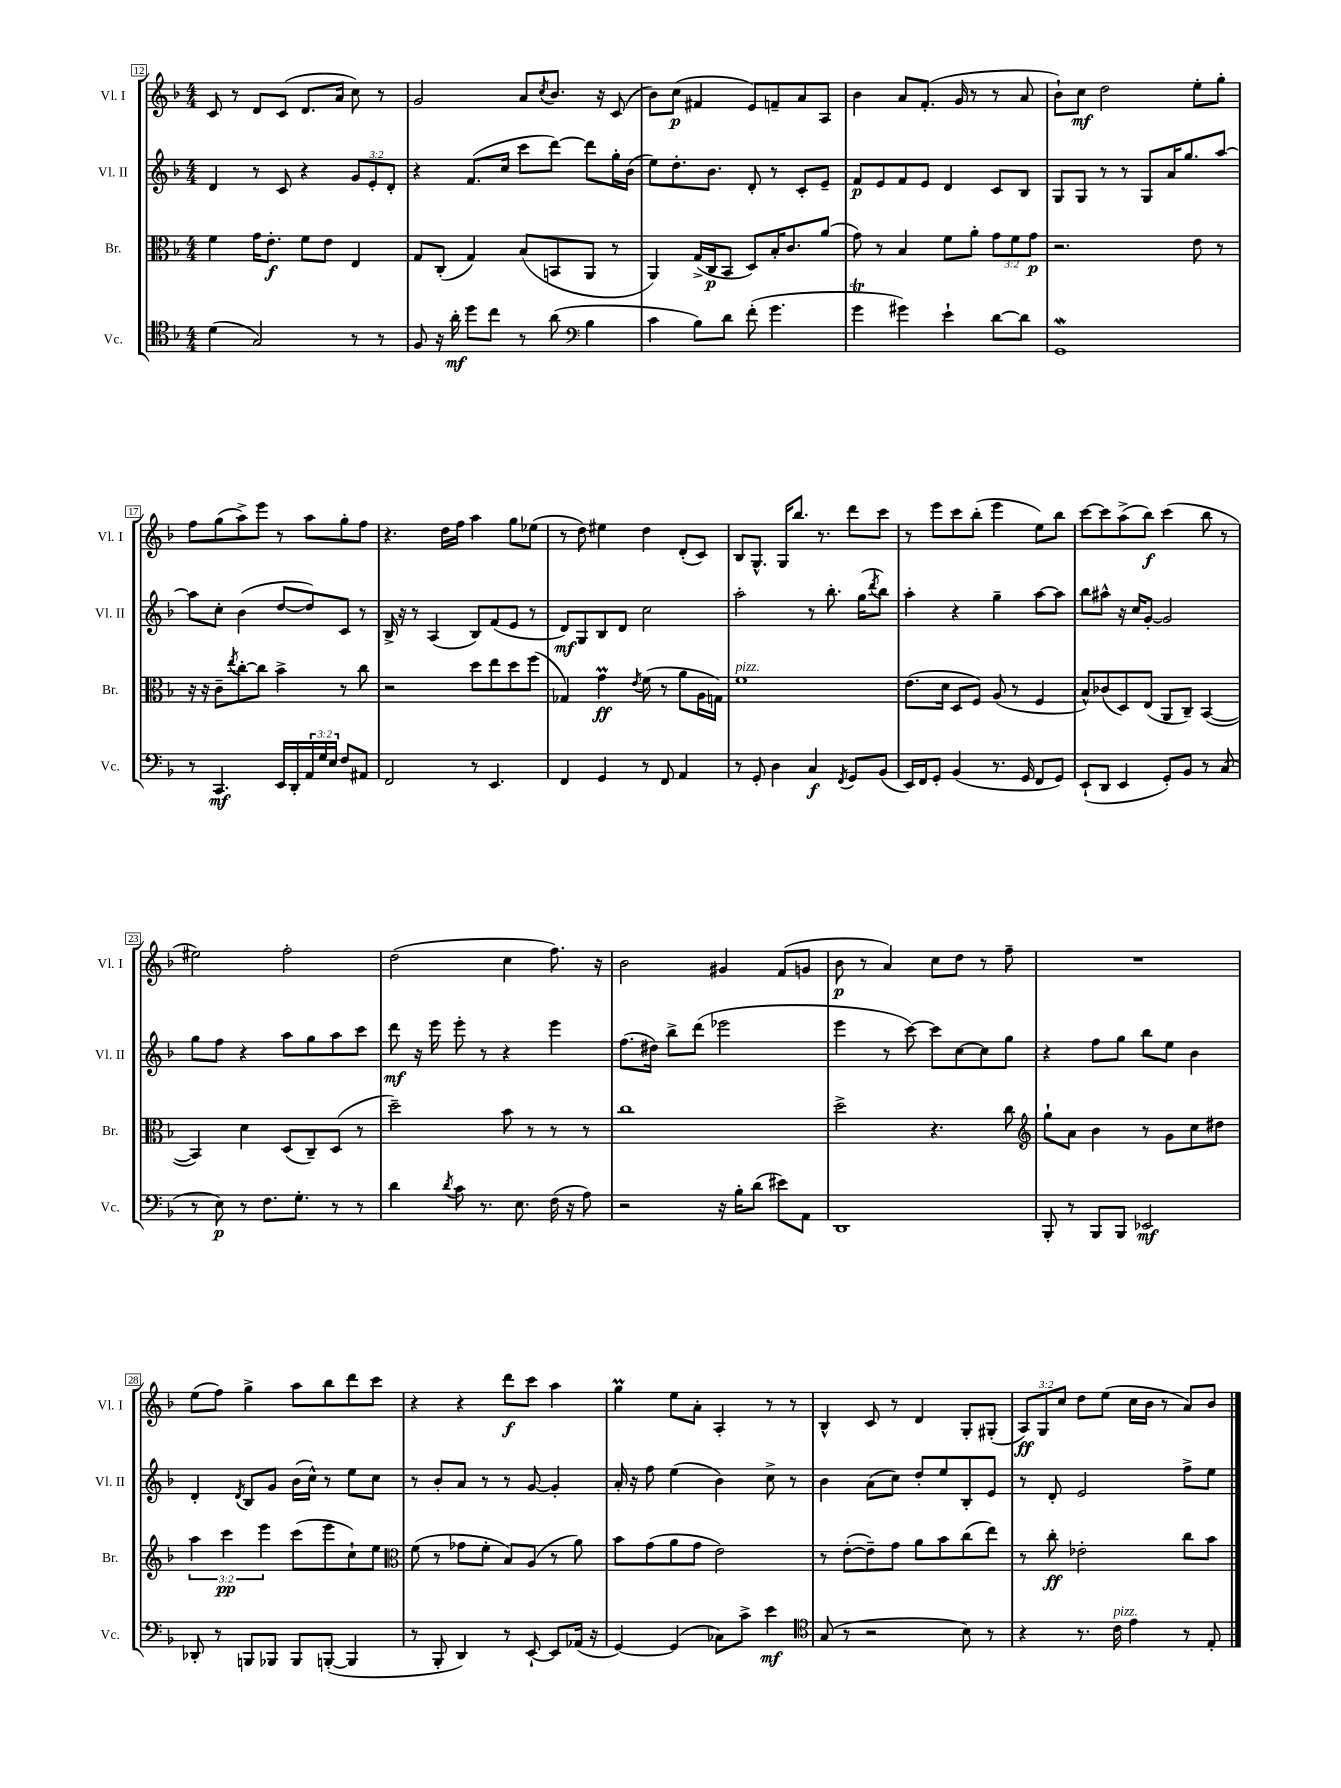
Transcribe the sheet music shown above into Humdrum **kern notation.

**kern	**dynam	**kern	**dynam	**kern	**dynam	**kern	**dynam
*part4	*part4	*part3	*part3	*part2	*part2	*part1	*part1
*staff4	*staff4	*staff3	*staff3	*staff2	*staff2	*staff1	*staff1
*I"Vc.	*	*I"Br.	*	*I"Vl. II	*	*I"Vl. I	*
*I'Vc.	*	*I'Br.	*	*I'Vl. II	*	*I'Vl. I	*
*clefC4	*	*clefC3	*	*clefG2	*	*clefG2	*
*k[b-]	*	*k[b-]	*	*k[b-]	*	*k[b-]	*
*M4/4	*	*M4/4	*	*M4/4	*	*M4/4	*
=12	=12	=12	=12	=12	=12	=12	=12
(4d\	.	4f\	.	4d/	.	8c/	.
.	.	.	.	.	.	8r	.
2G/)	.	16g\KL	.	8r	.	8d/L	.
.	.	8.e'\J	f	.	.	.	.
.	.	.	.	8c/	.	(8c/J	.
.	.	8f\L	.	4r	.	8.d/L	.
.	.	8e\J	.	.	.	.	.
.	.	.	.	.	.	16a/Jk	.
8r	.	4E/	.	12g/L	.	8cc\)	.
.	.	.	.	12e'/	.	.	.
8r	.	.	.	.	.	8r	.
.	.	.	.	12d'/J	.	.	.
=13	=13	=13	=13	=13	=13	=13	=13
8F/	.	8G/L	.	4r	.	2g/	.
16r	.	(8C'/J	.	.	.	.	.
16a'\	mf	.	.	.	.	.	.
8dd\L	.	4G/)	.	(8.f/L	.	.	.
8cc\J	.	.	.	.	.	.	.
.	.	.	.	16cc/Jk	.	.	.
8r	.	(8B-/L	.	8ccc\L	.	8a/L	.
.	.	.	.	.	.	8qcc/	.
(8a\	.	8BBn/	.	[8ddd\J)	.	8.b-/J	.
*clefF4	*	*	*	*	*	*	*
4B-\	.	8AA/J	.	8ddd\L]	.	.	.
.	.	.	.	.	.	16r	.
.	.	8r	.	16gg'\L	.	(8c/	.
.	.	.	.	(16b-\JJ	.	.	.
=14	=14	=14	=14	=14	=14	=14	=14
4c\	.	4AA/)	.	8ee\L)	.	8b-\L)	.
.	.	.	.	8.dd'\	.	(8cc\J	p
8B-\L)	.	(16G^/LL	.	.	.	4f#X/	.
.	.	16C/J	p	8.b-\J	.	.	.
8d\J	.	8BB-/J	.	.	.	.	.
(8f'\	.	8D/L)	.	8d'/	.	8e/L)	.
4.g\	.	16B-'/K	.	8r	.	8fn~/	.
.	.	8.c/	.	.	.	.	.
.	.	.	.	8c'/L	.	8a/	.
.	.	(8a/J	.	8e~/J	.	8A/J	.
=15	=15	=15	=15	=15	=15	=15	=15
4gT\	.	8g\)	.	8f/L	p	4b-\	.
.	.	8r	.	8e/	.	.	.
4g#X\)	.	4B-/	.	8f/	.	8a/L	.
.	.	.	.	8e/J	.	(8.f'/J	.
4e`\	.	8f\L	.	4d/	.	.	.
.	.	.	.	.	.	16g/	.
.	.	8a'\J	.	.	.	8r	.
[8d\L	.	12g\L	.	8c/L	.	8r	.
.	.	12f\	.	.	.	.	.
8d\J]	.	.	.	8B-/J	.	8a/	.
.	.	12g\J	p	.	.	.	.
=16	=16	=16	=16	=16	=16	=16	=16
1GGW	.	2.r	.	8G/L	.	8b-`\L)	.
.	.	.	.	8G/J	.	8cc\J	mf
.	.	.	.	8r	.	2dd\	.
.	.	.	.	8r	.	.	.
.	.	.	.	8G/L	.	.	.
.	.	.	.	16a/K	.	.	.
.	.	.	.	8.gg/	.	.	.
.	.	8e\	.	.	.	8ee'\L	.
.	.	8r	.	[8aa/J	.	8gg'\J	.
!!LO:LB:g=z
=17	=17	=17	=17	=17	=17	=17	=17
8r	.	16r	.	8aa\L]	.	8ff\L	.
.	.	16r	.	.	.	.	.
4.CC/	mf	8c~\L	.	8cc'\J	.	(8gg\	.
.	.	8qee/	.	.	.	.	.
.	.	[8cc'\	.	(4b-\	.	8aa^\)	.
.	.	8cc\J]	.	.	.	8eee\J	.
16EE/LL	.	4b-^\	.	[8dd/L	.	8r	.
16DD'/	.	.	.	.	.	.	.
24AA/	.	.	.	8dd/])	.	8aa\L	.
24G/	.	.	.	.	.	.	.
24E/JJ	.	.	.	.	.	.	.
8F/L	.	8r	.	8c/J	.	8gg'\	.
8AA#X/J	.	8cc\	.	8r	.	8ff\J	.
=18	=18	=18	=18	=18	=18	=18	=18
2FF/	.	2r	.	16B-^/	.	4.r	.
.	.	.	.	16r	.	.	.
.	.	.	.	8r	.	.	.
.	.	.	.	(4A/	.	.	.
.	.	.	.	.	.	16dd\LL	.
.	.	.	.	.	.	16ff\JJ	.
8r	.	8dd\L	.	8B-/L)	.	4aa\	.
4.EE/	.	8ee\	.	(8f/	.	.	.
.	.	8dd\	.	8e/J	.	8gg\L	.
.	.	(8ff\J	.	8r	.	(8ee-X\J	.
=19	=19	=19	=19	=19	=19	=19	=19
4FF/	.	4G-X/)	.	8d/L)	mf	8r	.
.	.	.	.	8G/	.	8dd\)	.
4GG/	.	4gM\	ff	8B-/	.	4ee#X\	.
.	.	.	.	8d/J	.	.	.
.	.	8qe/	.	.	.	.	.
8r	.	(8f\	.	2cc\	.	4dd\	.
8FF/	.	8r	.	.	.	.	.
4AA/	.	8a\L	.	.	.	(8d'/L	.
.	.	16A\L	.	.	.	8c/J)	.
.	.	16Gn\JJ)	.	.	.	.	.
=20	=20	=20	=20	=20	=20	=20	=20
!	!	!LO:TX:a:i:t=pizz.	!	!	!	!	!
8r	.	1f	.	2aa'\	.	8B-/L	.
8GG'/	.	.	.	.	.	8.G^^/J	.
4D\	.	.	.	.	.	.	.
.	.	.	.	.	.	16G/KL	.
.	.	.	.	.	.	8.bb-/J	.
4C/	f	.	.	8r	.	.	.
.	.	.	.	.	.	8.r	.
.	.	.	.	8.bb-'\	.	.	.
8qFF/	.	.	.	.	.	.	.
8GG/L	.	.	.	.	.	8ddd\L	.
.	.	.	.	(16gg\KL	.	.	.
.	.	.	.	8qddd/	.	.	.
(8BB-/J	.	.	.	8bb-\J)	.	8ccc\J	.
=21	=21	=21	=21	=21	=21	=21	=21
16EE/LL)	.	(8.e\L	.	4aa'\	.	8r	.
16FF/J	.	.	.	.	.	.	.
8GG'/J	.	.	.	.	.	8eee\L	.
.	.	16d\Jk	.	.	.	.	.
(4BB-/	.	8D/L	.	4r	.	8ccc\	.
.	.	8F/J)	.	.	.	(8bb-'\J	.
8.r	.	(8A/	.	4gg~\	.	4eee\	.
.	.	8r	.	.	.	.	.
16GG/	.	.	.	.	.	.	.
8FF/L	.	4F/	.	[8aa\L	.	8ee\L)	.
8GG/J)	.	.	.	8aa\J]	.	8bb-\J	.
=22	=22	=22	=22	=22	=22	=22	=22
(8EE`/L	.	8B-^^/L)	.	8bb-\L	.	[8ccc\L	.
8DD/J	.	(8c-X/	.	8aa#X^^\J	.	8ccc\]	.
4EE/	.	8D/)	.	16r	.	(8aa^\	.
.	.	.	.	16cc/KL	.	.	.
.	.	(8E/J	.	[8g'/J	.	8bb-\J)	f
8GG'/L)	.	8AA/L	.	2g/]	.	(4ccc\	.
8BB-/J	.	8C~/J)	.	.	.	.	.
8r	.	([4BB-/	.	.	.	8bb-\	.
(8C/	.	.	.	.	.	8r	.
!!LO:LB:g=z
=23	=23	=23	=23	=23	=23	=23	=23
8r	.	4BB-/])	.	8gg\L	.	2ee#X\)	.
8E\)	p	.	.	8ff\J	.	.	.
8r	.	4d\	.	4r	.	.	.
8.F\L	.	.	.	.	.	.	.
.	.	(8D/L	.	8aa\L	.	2ff'\	.
8.G'\J	.	.	.	.	.	.	.
.	.	8C~/)	.	8gg\	.	.	.
8r	.	(8D/J	.	8aa\	.	.	.
8r	.	8r	.	8ccc\J	.	.	.
=24	=24	=24	=24	=24	=24	=24	=24
4d\	.	2dd~\)	.	8ddd\	mf	(2dd\	.
.	.	.	.	16r	.	.	.
.	.	.	.	16eee\	.	.	.
8qd/	.	.	.	.	.	.	.
8c\	.	.	.	8eee'\	.	.	.
8.r	.	.	.	8r	.	.	.
.	.	8b-\	.	4r	.	4cc\	.
8.E\	.	.	.	.	.	.	.
.	.	8r	.	.	.	.	.
(16F\	.	8r	.	4eee\	.	8.ff\)	.
16r	.	.	.	.	.	.	.
8A\)	.	8r	.	.	.	.	.
.	.	.	.	.	.	16r	.
=25	=25	=25	=25	=25	=25	=25	=25
2r	.	1cc	.	(8.ff\L	.	2b-\	.
.	.	.	.	16dd#X\Jk)	.	.	.
.	.	.	.	8bb-^\L	.	.	.
.	.	.	.	(8ddd\J	.	.	.
16r	.	.	.	2eee-X\	.	4g#X/	.
16B-'\KL	.	.	.	.	.	.	.
(8d\J	.	.	.	.	.	.	.
8e#X\L)	.	.	.	.	.	(8f/L	.
8AA\J	.	.	.	.	.	8gn/J	.
=26	=26	=26	=26	=26	=26	=26	=26
1DD	.	2dd^\	.	4eee\	.	8b-\	p
.	.	.	.	.	.	8r	.
.	.	.	.	8r	.	4a/)	.
.	.	.	.	[8ccc\)	.	.	.
.	.	4.r	.	8ccc\L]	.	8cc\L	.
.	.	.	.	[8cc\	.	8dd\J	.
.	.	.	.	8cc\]	.	8r	.
.	.	8cc\	.	8gg\J	.	8ff~\	.
=27	=27	=27	=27	=27	=27	=27	=27
*	*	*clefG2	*	*	*	*	*
8BBB-'/	.	8gg`\L	.	4r	.	1r	.
8r	.	8a\J	.	.	.	.	.
8BBB-/L	.	4b-\	.	8ff\L	.	.	.
8BBB-/J	.	.	.	8gg\J	.	.	.
2EE-X/	mf	8r	.	8bb-\L	.	.	.
.	.	8g\L	.	8ee\J	.	.	.
.	.	8cc\	.	4b-\	.	.	.
.	.	8dd#X\J	.	.	.	.	.
!!LO:LB:g=z
=28	=28	=28	=28	=28	=28	=28	=28
8DD-X'/	.	6aa\	.	4d'/	.	(8ee\L	.
8r	.	.	.	.	.	8ff\J)	.
.	.	6ccc\	pp	.	.	.	.
.	.	.	.	8qd/	.	.	.
8BBBn/L	.	.	.	8B-/L	.	4gg^\	.
.	.	6eee\	.	.	.	.	.
8BBB-X/J	.	.	.	8g/J	.	.	.
8BBB-/L	.	(8ccc\L	.	(16b-\LL	.	8aa\L	.
.	.	.	.	16cc^^\JJ)	.	.	.
([8BBBn'/J	.	8eee\	.	8r	.	8bb-\	.
4BBB/]	.	8cc`\)	.	8ee\L	.	8ddd\	.
.	.	8ee\J	.	8cc\J	.	8ccc\J	.
=29	=29	=29	=29	=29	=29	=29	=29
*	*	*clefC3	*	*	*	*	*
8r	.	(8f\	.	8r	.	4r	.
8BBB-'/	.	8r	.	8b-'/L	.	.	.
4DD/)	.	8g-X\L	.	8a/J	.	4r	.
.	.	8f'\J	.	8r	.	.	.
8r	.	8B-/L)	.	8r	.	8ddd\L	f
[8EE`/	.	(8A/J	.	[8g/	.	8ccc\J	.
8EE/L]	.	8r	.	4g'/]	.	4aa\	.
(16AA-X/Jk	.	8a\)	.	.	.	.	.
16r	.	.	.	.	.	.	.
=30	=30	=30	=30	=30	=30	=30	=30
[4GG/)	.	8b-\L	.	16a'/	.	4ggM\	.
.	.	.	.	16r	.	.	.
.	.	(8g\	.	8ff\	.	.	.
(4GG/]	.	8a\	.	(4ee\	.	8ee\L	.
.	.	8g\J	.	.	.	8a'\J	.
8C-X\L)	.	2e\)	.	4b-\)	.	4A'/	.
8c^\J	.	.	.	.	.	.	.
4e\	mf	.	.	8cc^\	.	8r	.
.	.	.	.	8r	.	8r	.
=31	=31	=31	=31	=31	=31	=31	=31
*clefC4	*	*	*	*	*	*	*
(8G/	.	8r	.	4b-\	.	4B-^^/	.
8r	.	([8e'\L	.	.	.	.	.
2r	.	8e~\])	.	(8a\L	.	8c/	.
.	.	8g\J	.	8cc\J)	.	8r	.
.	.	8a\L	.	8dd'/L	.	4d/	.
.	.	8b-\	.	8ee/	.	.	.
8B-\)	.	(8cc\	.	8B-'/	.	8G'/L	.
8r	.	8ee\J)	.	8e/J	.	(8G#X'/J	.
=32	=32	=32	=32	=32	=32	=32	=32
4r	.	8r	.	8r	.	12A/L)	ff
.	.	.	.	.	.	12G/	.
.	.	8cc'\	ff	8d'/	.	.	.
.	.	.	.	.	.	12cc/J	.
8.r	.	2e-X'\	.	2e/	.	8dd\L	.
.	.	.	.	.	.	(8ee\J	.
!LO:TX:a:i:t=pizz.	!	!	!	!	!	!	!
16c\	.	.	.	.	.	.	.
4e\	.	.	.	.	.	16cc\LL	.
.	.	.	.	.	.	16b-\JJ	.
.	.	.	.	.	.	8r	.
8r	.	8cc\L	.	8ff^\L	.	8a/L)	.
8E'/	.	8b-\J	.	8ee\J	.	8b-/J	.
==	==	==	==	==	==	==	==
*-	*-	*-	*-	*-	*-	*-	*-
